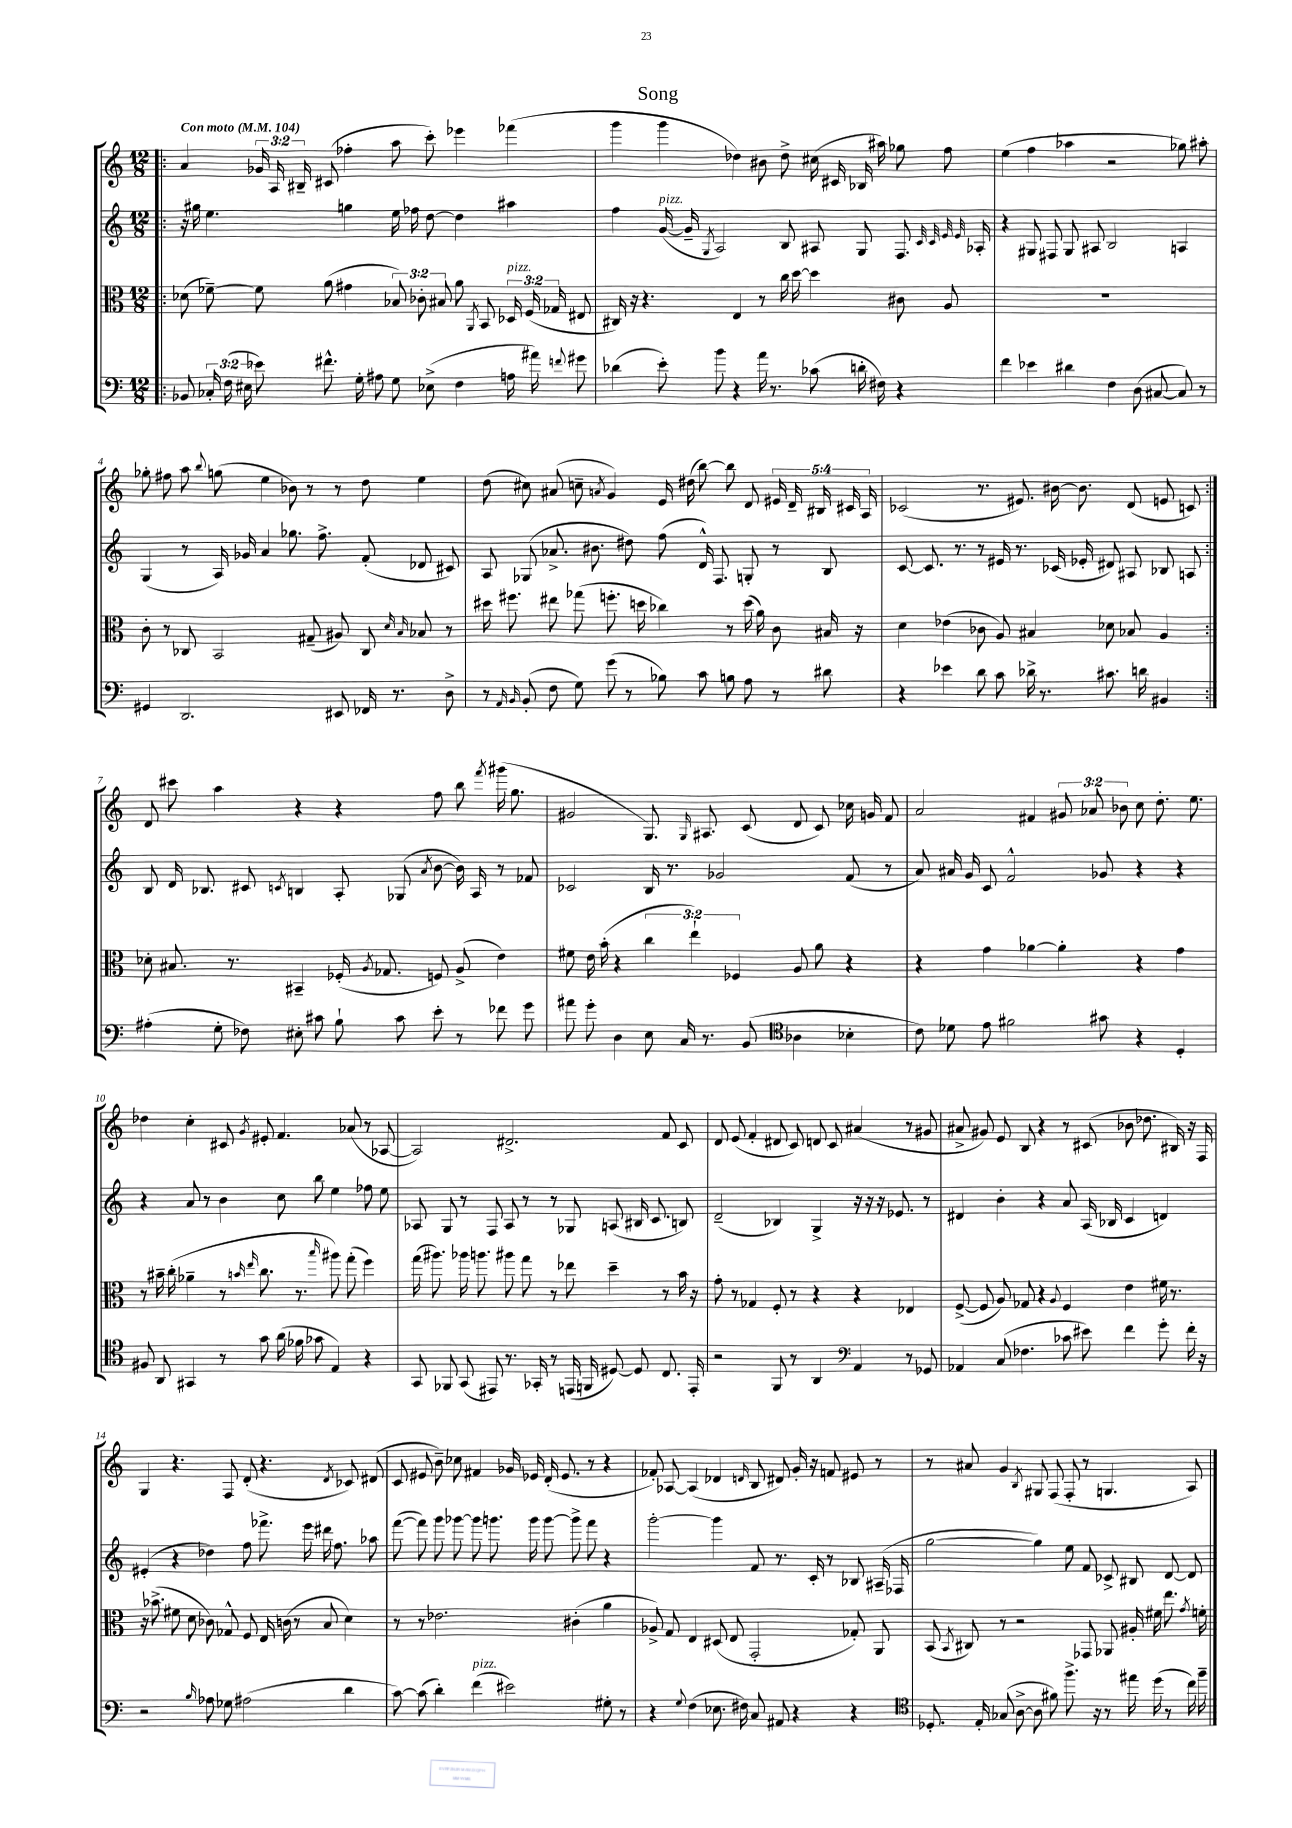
\header { title = "Song" }
<<
\new StaffGroup <<
\new Staff = "s0" {
    \clef treble \key c \major \numericTimeSignature \time 12/8 \override Staff.TupletNumber.text = #tuplet-number::calc-fraction-text \tempo "Con moto" 4 = 104
    \autoBeamOff \repeat volta 2 { \bar ".|:" a'4 \tuplet 3/2 { ges'16 a16 bis16-- } cis'8( fes''4-. a''8 c'''8-.) ees'''4 fes'''4( |
    g'''4 g'''4 des''4) bis'8 des''8-> cis''16( cis'16 bes16 ais''16) ges''8 f''8 |
    e''4( f''4 aes''4 r2 ges''8) ais''8-. |
    ges''8-. fis''8 a''8 \appoggiatura { b''8 } g''8( e''4 bes'8) r8 r8 d''8 e''4 |
    d''8( cis''8) ais'8( c''8-- \acciaccatura { a'8 } g'4) e'16 dis''16( b''8~) b''8 d'8 \tuplet 5/4 { eis'16 d'16-- bis16 cis'16 a16 } |
    ces'2( r8. eis'8.) bis'16~ bis'8. d'8( e'8 c'8) | }
    d'8 cis'''8 a''4 r4 r4 f''8 b''8 \acciaccatura { f'''8 } gis'''16( g''8. |
    gis'2 g8.) \grace { g16 } ais8. c'8( d'8 c'8) ces''16 g'16 f'8 |
    a'2 fis'4 \tuplet 3/2 { gis'8 aes'8 bes'8 } c''8 d''8.-. e''8. |
    des''4 c''4-. cis'8 \acciaccatura { g'8 } eis'8-. f'4. aes'8( r8 aes8~ |
    aes2) dis'2.-> f'8 c'8 |
    d'8 e'8( f'4-. dis'8 c'8) d'8 c'8 ais'4( r8 gis'8 |
    ais'8-> gis'8) e'8 b8 r4 r8 cis'8( bes'8 des''8. bis16) r16 f16 |
    g4 r4. f8 d'8-.( r4. \acciaccatura { d'8 } ces'8) dis'8( |
    c'8 eis'8 b'8--) ces''8 fis'4 ges'16 ees'16 d'16-.( ees'8. r8 r4 |
    fes'8-.) aes8~ aes4( des'4 \grace { d'16 } b8 dis'8) g'16-. r16 f'8 eis'8 r8 |
    r8 ais'8 g'4 \acciaccatura { b8 } gis8 f8( f8-. r8 g4. a8) \bar "|." |
}
\new Staff = "s1" {
    \clef treble \key c \major \numericTimeSignature \time 12/8
    \autoBeamOff \repeat volta 2 { \bar ".|:" r16 gis''16 e''4. g''4 e''16 fes''16 d''8~ d''4 ais''4 |
    f''4 g'16~^\markup { \italic "pizz." }( g'16-- \acciaccatura { g8 } a2) b8 ais8 g8 f8. \grace { c'32 c'32 e'32 e'32 } aes16-. |
    r4 gis8 fis8 gis8 ais8 b2 a4 |
    g4( r8 a16) ges'16 a'4 ges''8. f''8.-> f'8-.( des'8 cis'8) |
    a8 ges8( aes'8.-> bis'8. dis''8) f''8( d'16-^) f8. g8-. r8 b8 |
    c'8~ c'8. r8. r8 eis'16 r8. ces'16( ees'16-. dis'8) ais8 bes8 a8 | }
    b8 d'16 bes8. cis'8 \acciaccatura { c'8 } b4 a8-. ges8( \acciaccatura { a'8 } b'8~ b'16) a16 r8 fes'8 |
    ces'2 b16 r8. ges'2 f'8( r8 |
    a'8) ais'16 g'16 c'8 f'2-^ ges'8 r4 r4 |
    r4 a'8 r8 b'4 c''8 b''8 e''4 fes''8 e''8 |
    aes8 g8 r8 f8 aes8 r8 r8 ges8 a8( bis16 c'8. b8) |
    d'2--( bes4) g4-> r16 r16 r16 ees'8. r8 |
    dis'4 b'4-. r4 a'8 a16( bes16 c'4 d'4) |
    eis'4-.( r4 des''4) f''8 fes'''8.-> e'''16 dis'''16 f''8. aes''8 |
    f'''8~( f'''8) g'''8 ges'''8~ ges'''8 g'''8. g'''16 g'''8~ g'''8-> f'''8 r4 |
    g'''2~-. g'''4 f'8 r8. c'16-. r8 bes8 ais16--( fes16 |
    g''2~ g''4) e''8 f'8 ces'8-> bis8 d'8~ d'8 \bar "|." |
}
\new Staff = "s2" {
    \clef alto \key c \major \numericTimeSignature \time 12/8 \override Staff.TupletNumber.text = #tuplet-number::calc-fraction-text
    \autoBeamOff \repeat volta 2 { \bar ".|:" des'8( fes'8~--) fes'8 a'8( gis'4 \tuplet 3/2 { bes8) ces'8-. bis8 } a'8 \acciaccatura { a,8 } b,8 \tuplet 3/2 { des16^\markup { \italic "pizz." } f16( ges16 } eis8 |
    cis16) r16 r4. e4 r8 c''16 d''16~ d''4 cis'8 a8 |
    R1. |
    c'8-. r8 ces8 b,2 gis8--( ais8) ces8 \grace { d'16 b16 } bes8 r8 |
    dis''16 fis''8. eis''8 ges''8( f''8.-. d''16 ces''4) r8 d''16( a'16) c'8 bis16 r16 |
    d'4 ees'4( ces'8 a8) bis4 des'8 bes8 a4 | }
    des'8-. bis8. r8. bis,4-- fes16-.( \acciaccatura { a8 } ges8. f8) a8->( e'4) |
    fis'8 e'16 b'16-.( r4 \tuplet 3/2 { c''4 e''4-!) fes4 } a8 a'8 r4 |
    r4 g'4 aes'4~ aes'4-. r4 g'4 |
    r8 bis'16-- c''16-.( aes'4-- r8 \grace { b'16 e''16 } c''8. r8. \grace { b''16 } ais''8) g''8-.( f''4) |
    g''16( ais''8.) aes''16 a''8. ais''8 g''8 r8 ees''8 d''4-- r8 b'16 r16 |
    g'8-. r8 ges4 f8-. r8 r4 r4 ees4 |
    f8~->( f8 a8) ges8 r4 \appoggiatura { a8 } f4 e'4 fis'16 r8. |
    r16 bes'8.->( fis'8 d'8 ces'8) ges8-^ f8 e16 c'16( r8 b8 d'4) |
    r8 r8 ees'2. cis'4-.( a'4 |
    aes8->) g8 e4 dis8( e8 g,2-. ges8-.) a,8 |
    b,8( \acciaccatura { b,8 } cis8) r8 r2 ges,8 aes,8 ais16-. fis'16 e''8. \acciaccatura { g'8 } f'16-. \bar "|." |
}
\new Staff = "s3" {
    \clef bass \key c \major \numericTimeSignature \time 12/8 \override Staff.TupletNumber.text = #tuplet-number::calc-fraction-text
    \autoBeamOff \repeat volta 2 { \bar ".|:" bes,8 \tuplet 3/2 { ces16-. f16( eis16 } ees'8) fis'8.-^ g16-. ais8 g8 ees8->( f4 a16 ais'16) \appoggiatura { f'8 } gis'8 |
    des'4( e'8-.) b'8 r4 a'16 r8. ces'8( d'16-. fis16) r4 |
    f'4 ees'4 dis'4 f4 d8( cis8~ cis8) r8 |
    gis,4 d,2. eis,8 fes,16 r8. d8-> |
    r8 \grace { a,16 b,16 } b,8-.( f8 g8) g'8( r8 bes8) c'8 b8 a8 r8 dis'8 |
    r4 ees'4 d'8 c'8 des'16-> r8. cis'8. d'16 bis,4 | }
    ais4-.( g8-. fes8) eis8-. cis'8 b8-! cis'8 e'8-. r8 fes'8 g'8 |
    ais'8 g'8-. d4 e8 c16 r8. b,8( \clef tenor aes4 bes4-. |
    c'8) des'8 e'8 fis'2 gis'8 r4 d4-. |
    fis8 a,8 gis,4 r8 g'8 a'16( fes'16 ges'8 e4) r4 |
    g,8 fes,8 g,8( eis,8) r8. ges,16-. r8 e,16( f,16 dis8~) dis8 c8. e,16-. |
    r2 f,8 r8 a,4 \clef bass a,4 r8 ges,8 |
    aes,4 c8( fes4. ces'8 eis'8) f'4 g'8-. f'16-. r16 |
    r2 \grace { b16 } aes8 ges8 ais2( d'4 |
    c'8~) c'8( d'4-.) f'4^\markup { \italic "pizz." }( eis'2) gis8-. r8 |
    r4 \appoggiatura { g8 } f4( ees8. fis16) c8 ais,8 r4 r4 |
    \clef tenor des8.-. e16-. ges8( a8~-> a8 fis'8) f''8.-> r16 r8 eis''16 d''16( r8 c''16) f''16-- \bar "|." |
}
>>
>>
